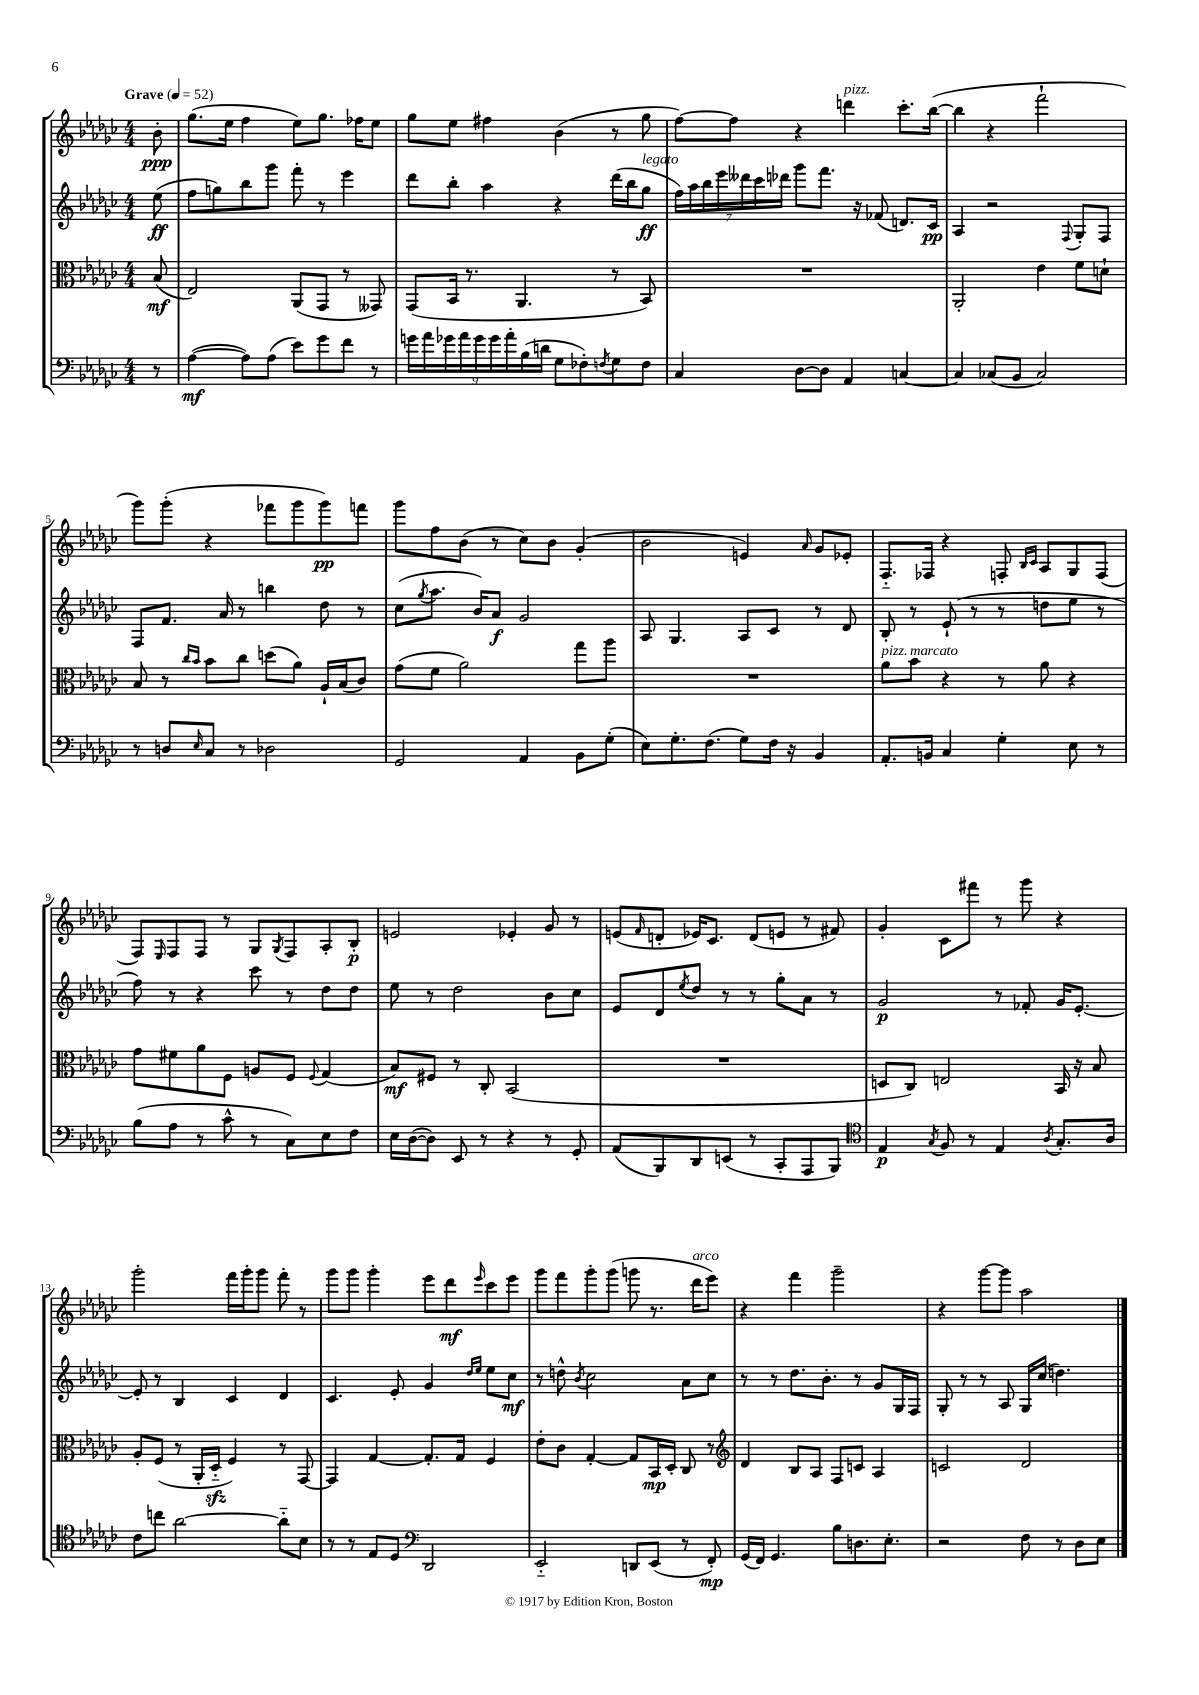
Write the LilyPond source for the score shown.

<<
\new StaffGroup <<
\new Staff = "s0" {
    \clef treble \key ges \major \numericTimeSignature \time 4/4 \partial 8 \tempo "Grave" 4 = 52
    bes'8-.\ppp |
    ges''8.( ees''16 f''4 ees''8) ges''8. fes''16 ees''8 |
    ges''8 ees''8 fis''4 bes'4( r8 ges''8 |
    f''8~) f''8 r4 d'''4^\markup { \italic "pizz." } ces'''8.-. bes''16~( |
    bes''4 r4 f'''2-! |
    ges'''8) ges'''8-.( r4 fes'''8 ges'''8 ges'''8\pp) f'''8 |
    ges'''8 f''8 bes'8( r8 ces''8) bes'8 ges'4-.( |
    bes'2 e'4) \grace { aes'16 } ges'8 ees'8-. |
    f8.-_ fes16 r4 f8-. \grace { bes16 ces'16 } aes8 ges8 f8( |
    f8) \grace { ees16 } f8 f8 r8 ges8 \acciaccatura { ges8 } f8 aes8-. bes8-.\p |
    e'2 ees'4-. ges'8 r8 |
    e'8( \grace { f'16 } d'8-. ees'16) ces'8. d'8( e'8 r8 fis'8) |
    ges'4-. ces'8 fis'''8 r8 ges'''8 r4 |
    ges'''2-. f'''16 ges'''16-. ges'''8 f'''8-. r8 |
    ges'''8 ges'''8 ges'''4-. ees'''8 des'''8\mf \grace { ees'''16 } ces'''8 ees'''8 |
    ges'''8 f'''8 ges'''8-. ges'''8( g'''8 r8. des'''16^\markup { \italic "arco" } ees'''8) |
    r4 f'''4 ges'''2-- |
    r4 ges'''8~ ges'''8 aes''2 \bar "|." |
}
\new Staff = "s1" {
    \clef treble \key ges \major \numericTimeSignature \time 4/4 \partial 8
    ees''8\ff( |
    f''8 g''8) bes''8 ges'''8 f'''8-. r8 ees'''4 |
    des'''8 bes''8-. aes''4 r4 des'''16( bes''16 ges''8\ff^\markup { \italic "legato" } |
    \tuplet 7/4 { f''16) aes''16 bes''16 ees'''16 deses'''16 ces'''16 des'''16 } ges'''8 f'''8. r16 fes'8( d'8.) ces'16\pp |
    aes4 r2 \appoggiatura { f8 } ges8-. f8 |
    f8 f'8. aes'16 r8 b''4 des''8 r8 |
    ces''8( \acciaccatura { ges''8 } aes''8. bes'16) aes'8\f ges'2 |
    aes8 ges4. aes8 ces'8 r8 des'8 |
    bes8-. r8 ees'8-!( r8 r8 d''8 ees''8 r8 |
    f''8) r8 r4 ces'''8 r8 des''8 des''8 |
    ees''8 r8 des''2 bes'8 ces''8 |
    ees'8 des'8 \acciaccatura { ees''8 } des''8 r8 r8 ges''8-. aes'8 r8 |
    ges'2\p r8 fes'8-. ges'16 ees'8.~-. |
    ees'8-. r8 bes4 ces'4 des'4 |
    ces'4. ees'8-. ges'4 \grace { des''16 ees''16 } ees''8 ces''8\mf |
    r8 d''8-^ \acciaccatura { bes'8 } ces''2 aes'8 ces''8 |
    r8 r8 des''8. bes'8.-. r8 ges'8 ges16 f16 |
    ges8-. r8 r8 aes8 ges16 ces''16( d''4.) \bar "|." |
}
\new Staff = "s2" {
    \clef alto \key ges \major \numericTimeSignature \time 4/4 \partial 8
    bes8\mf( |
    ees2) aes,8( ges,8 r8 geses,8) |
    ges,8( bes,16 r8. aes,4. r8 bes,8) |
    R1 |
    aes,2-. ees'4 f'8 d'8-! |
    bes8 r8 \grace { ces''16 bes'16 } bes'8 ces''8 d''8( aes'8) aes16-! bes16( ces'8) |
    ges'8( f'8 aes'2) ges''8 aes''8 |
    R1 |
    aes'8^\markup { \italic "pizz." } bes'8^\markup { \italic "marcato" } r4 r8 aes'8 r4 |
    ges'8 fis'8 aes'8 f8 a8 f8 \appoggiatura { f8 } ges4( |
    bes8\mf) fis8 r8 ces8-. bes,2( |
    R1 |
    d8 ces8) e2 bes,16 r16 bes8 |
    aes8-. f8( r8 aes,16-. des16-_\sfz f4) r8 ges,8~ |
    ges,4 ges4~ ges8.-. ges16 f4 |
    ees'8-. ces'8 ges4~-. ges8 bes,16\mp des16-. ces8 r8 |
    \clef treble des'4 bes8 aes8 f8 c'8 aes4 |
    c'2 des'2 \bar "|." |
}
\new Staff = "s3" {
    \clef bass \key ges \major \numericTimeSignature \time 4/4 \partial 8
    r8 |
    aes4~\mf( aes8) aes8( ees'8) ges'8 f'8 r8 |
    \tuplet 9/8 { g'16 aes'16 ges'16 aes'16 ges'16 ges'16 aes'16-. bes16( d'16 } ges8 fes8-.) \acciaccatura { f8 } ges8 f8 |
    ces4 des8~ des8 aes,4 c4~ |
    c4 ces8( bes,8 ces2) |
    r8 d8 \grace { ees16 } ces8 r8 des2 |
    ges,2 aes,4 bes,8 ges8-.( |
    ees8) ges8.-. f8.( ges8) f16 r16 bes,4 |
    aes,8.-. b,16 ces4 ges4-. ees8 r8 |
    bes8( aes8 r8 ces'8-^ r8 ces8) ees8 f8 |
    ees16 des16~( des8) ees,8 r8 r4 r8 ges,8-. |
    aes,8( bes,,8) des,8 e,8( r8 ces,8-. aes,,8 bes,,8) |
    \clef tenor ees4\p \acciaccatura { ges8 } f8 r8 ees4 \acciaccatura { aes8 } ges8.-. aes16 |
    ces'8 c''8 aes'2~ aes'8-_ bes8 |
    r8 r8 ees8 des8 \clef bass des,2 |
    ees,2-_ d,8 ees,8( r8 f,8-.\mp) |
    ges,16( f,16) ges,4. bes8 d8. ees8.-. |
    r2 f8 r8 des8 ees8 \bar "|." |
}
>>
>>
